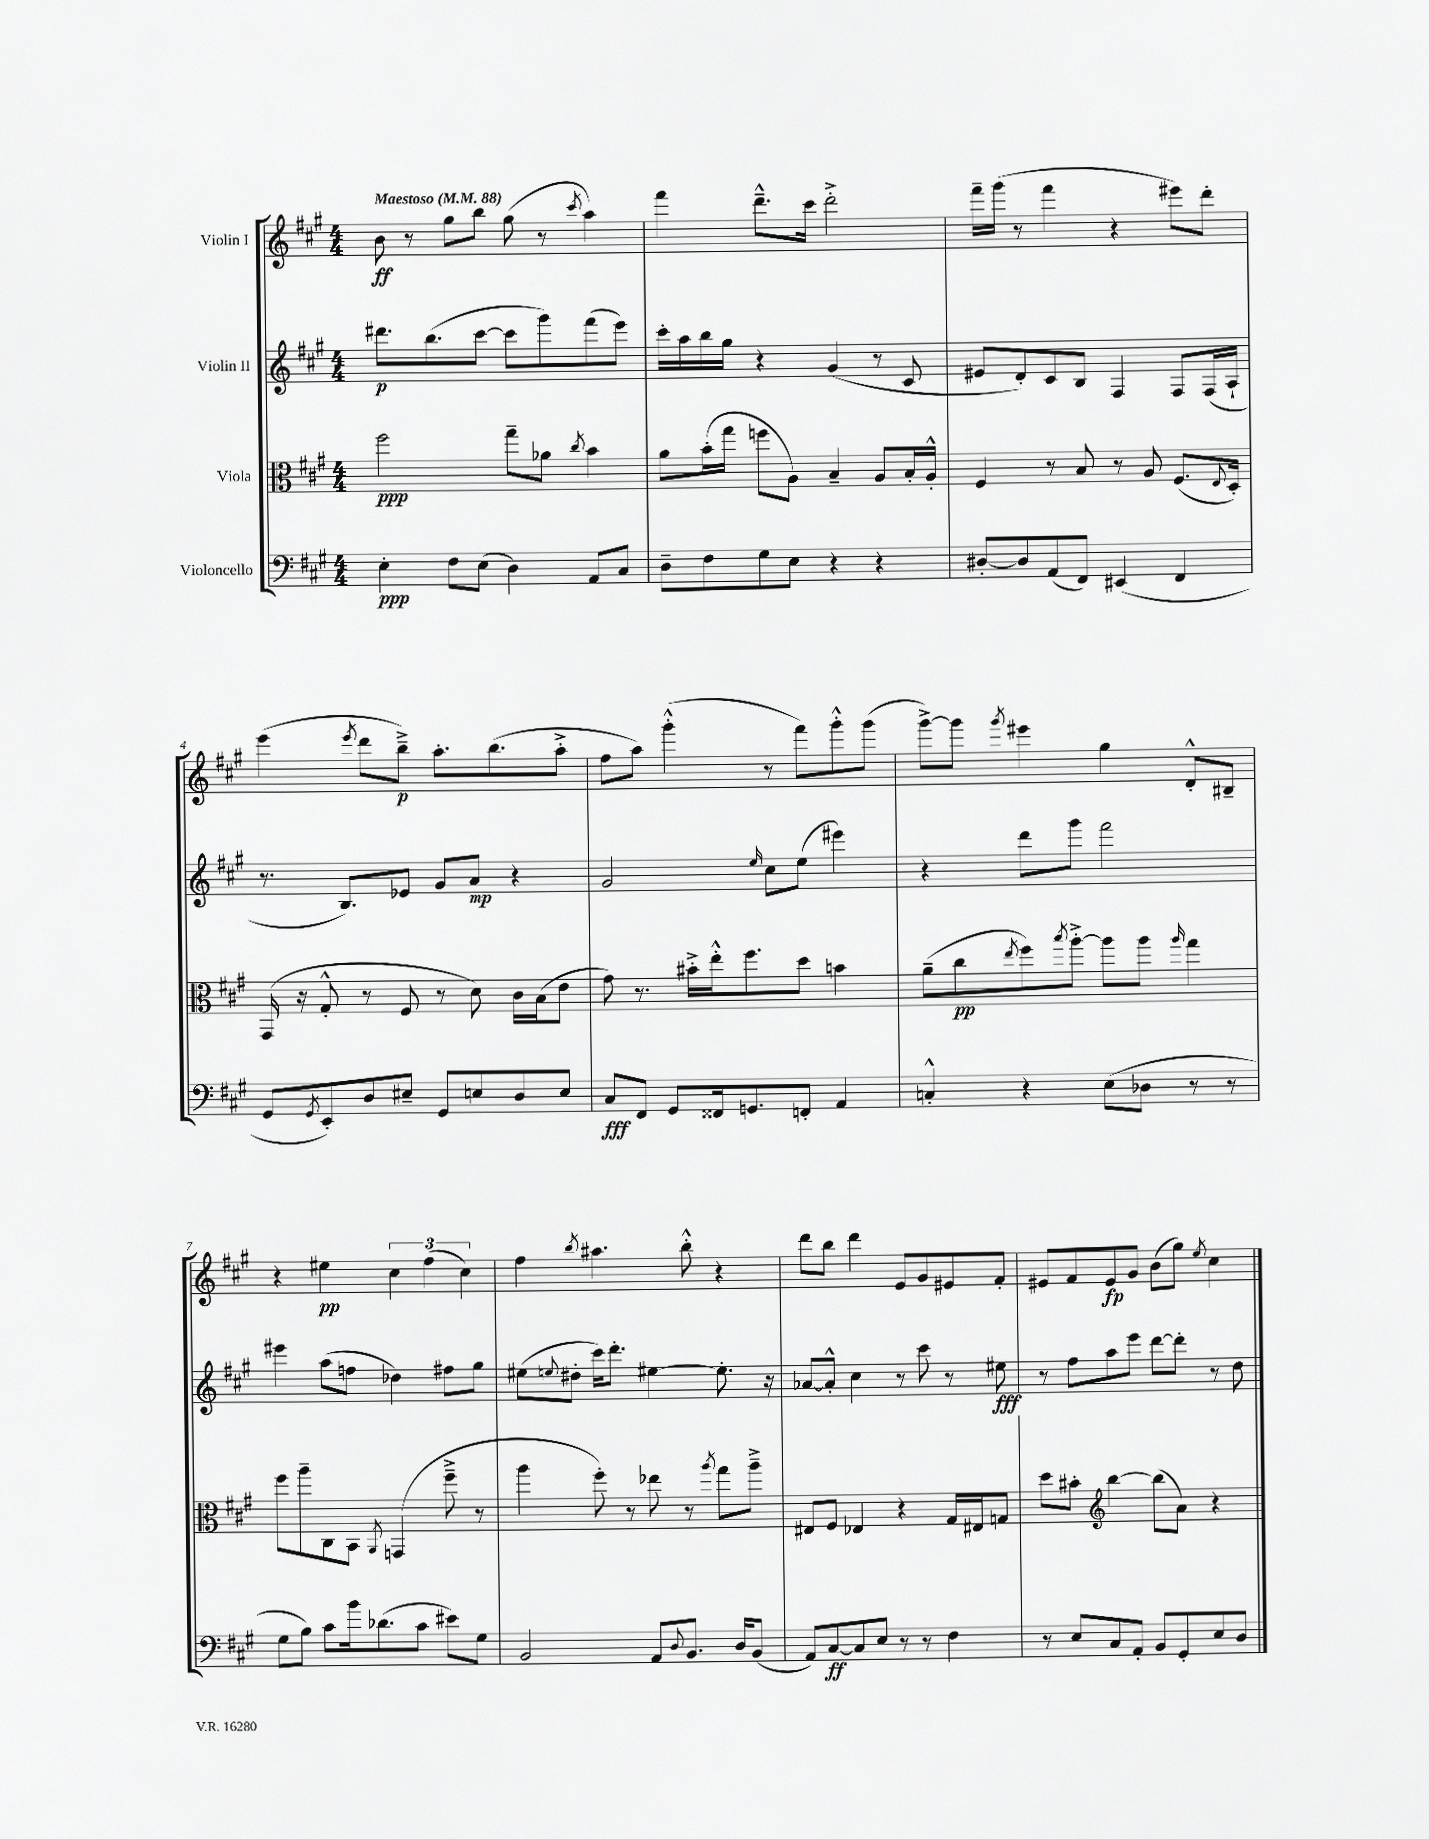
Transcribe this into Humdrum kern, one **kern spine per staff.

**kern	**kern	**kern	**kern
*staff4	*staff3	*staff2	*staff1
*clefF4	*clefC3	*clefG2	*clefG2
*k[f#c#g#]	*k[f#c#g#]	*k[f#c#g#]	*k[f#c#g#]
*M4/4	*M4/4	*M4/4	*M4/4
*MM88	*MM88	*MM88	*MM88
4E'\	2ff#\	8.ddd#\L	8b\
.	.	.	8r
.	.	(8.bb\	.
8F#\L	.	.	8gg#\L
(8E\J	.	[8ccc#\J	8bb\J
4D\)	8gg#~\L	8ccc#\]L	(8gg#\
.	8a-\J	8ggg#\)	8r
.	8qcc#/	.	8qccc#/
8AA/L	4b\	(8fff#\	4aa\)
8C#/J	.	8eee\J)	.
=	=	=	=
8D~\L	8a\L	16ccc#'\LL	4fff#\
.	.	16aa\	.
8F#\	(16b'\L	16bb\	.
.	16gg#\JJ	16gg#\JJ	.
8G#\	8ff\L	4r	8.ddd~^^\L
8E\J	8A\J)	.	.
.	.	.	16ccc#\Jk
4r	4B~/	(4g#/	2ddd'^\
4r	8A/L	8r	.
.	16B'/L	8c#/	.
.	16A'^^/JJ	.	.
=	=	=	=
[8D#'/L	4F#/	8e#/L	16fff#~\LL
.	.	.	(16ggg#\JJ
8D#/]	.	8d'/)	8r
(8AA/	8r	8c#/	4fff#\
8FF#/J)	8B/	8B/J	.
(4EE#/	8r	4F#/	4r
.	8A/	.	.
4FF#/	(8.F#/L	8F#/L	8eee#\L)
.	.	(16F#/L	8ddd'\J
.	8qqE/	.	.
.	16D'/Jk)	16A`/JJ	.
=	=	=	=
8GG#/L	(16GG#/	8.r	(4eee\
.	16r	.	.
8qGG#/	.	.	.
8EE'/)	8G#'^^/	.	.
.	.	8.B/L)	.
.	.	.	8qeee/
8D/	8r	.	8ddd\L
8E#~/J	8F#/	8e-/J	8bb~^\J)
8GG#/L	8r	8g#/L	8.aa'\L
8E/	8d\)	8a/J	.
.	.	.	(8.bb\
8D/	16c#\LL	4r	.
.	(16B\J	.	.
8E/J	8e\J	.	8aa'^\J
=	=	=	=
8C#/L	8g#\)	2g#/	8ff#\L
8FF#/J	8.r	.	8aa\J)
8GG#/L	.	.	(4ggg#'^^\
.	16b#'^\LL	.	.
16FF##/k	16ee'^^\J	.	.
8.GG/	8.ff#\	.	.
.	.	16qqee/	.
.	.	8cc#\L	8r
8FF'/J	8dd\J	(8ee\J	8fff#\L)
4AA/	4b\	4eee#\)	8ggg#'^^\
.	.	.	(8ggg#\J
=	=	=	=
4C'^^/	(8a~\L	4r	[8ggg#^\L)
.	8cc#\	.	8ggg#\]J
.	8qee/	.	8qggg#/
4r	8ff#\)	8ddd\L	4eee#\
.	8qbb/	.	.
.	[8aa'^\J	8ggg#\J	.
(8E\L	8aa\]L	2fff#\	4gg#\
8D-\J	8aa\J	.	.
.	16qqaa/	.	.
8r	4gg#\	.	8d'^^/L
8r	.	.	8B#~/J
=	=	=	=
8G#\L	8ff#\L	4eee#\	4r
8B\J)	8aa~\	.	.
8c#\L	8C#\	(8aa\L	4ee#\
16b\k	8BB\J	8ff\J	.
(8.d-\	.	.	.
.	8qAA/	.	.
.	(4GG/	4dd-\)	6cc#\
8c#\J	.	.	.
.	.	.	(6ff#\
8e#\L)	8ff#~^\	8ff#\L	.
.	.	.	6cc#\)
8G#\J	8r	8gg#\J	.
=	=	=	=
2BB/	4aa\	(8ee#\L	4ff#\
.	.	8qqee/	.
.	.	8dd#'\J	.
.	.	.	8qbb/
.	8ff#'\)	16ccc#\LK)	4.aa#\
.	.	8.ddd'\J	.
.	8r	.	.
8AA/L	8ee-\	[4ee#\	.
8qqD/	.	.	.
8.BB/J	8r	.	8bb'^^\
.	8qaa/	.	.
.	8gg#\L	8.ee#'\]	4r
16D/LK	.	.	.
(8BB/J	8aa~^\J	.	.
.	.	16r	.
=	=	=	=
8AA/L)	8E#/L	[8a-/L	8ddd\L
[8C#/	8F#/J	8a-'^^/]J	8bb\J
8C#/]	4E-/	4cc#\	4ddd\
8E/J	.	.	.
8r	4r	8r	8e/L
8r	.	8ccc#\	8g#/
4F#\	16G#/LL	8r	8e#/
.	16E#/J	.	.
.	8G/J	8ee#\	8f#'/J
=	=	=	=
8r	8dd\L	8r	8e#/L
8E/L	8b#'\J	8ff#\L	8f#/
*	*clefG2	*	*
8C#/	[4bb\	8aa\	8e#/
8AA'/J	.	8eee\J	8g#/J
8BB/L	(8bb\]L	[8ddd\L	(8b\L
8GG#'/	8a\J)	8ddd'\]J	8gg#\J)
.	.	.	8qee/
8E/	4r	8r	4cc#\
8D/J	.	8dd\	.
==	==	==	==
*-	*-	*-	*-
